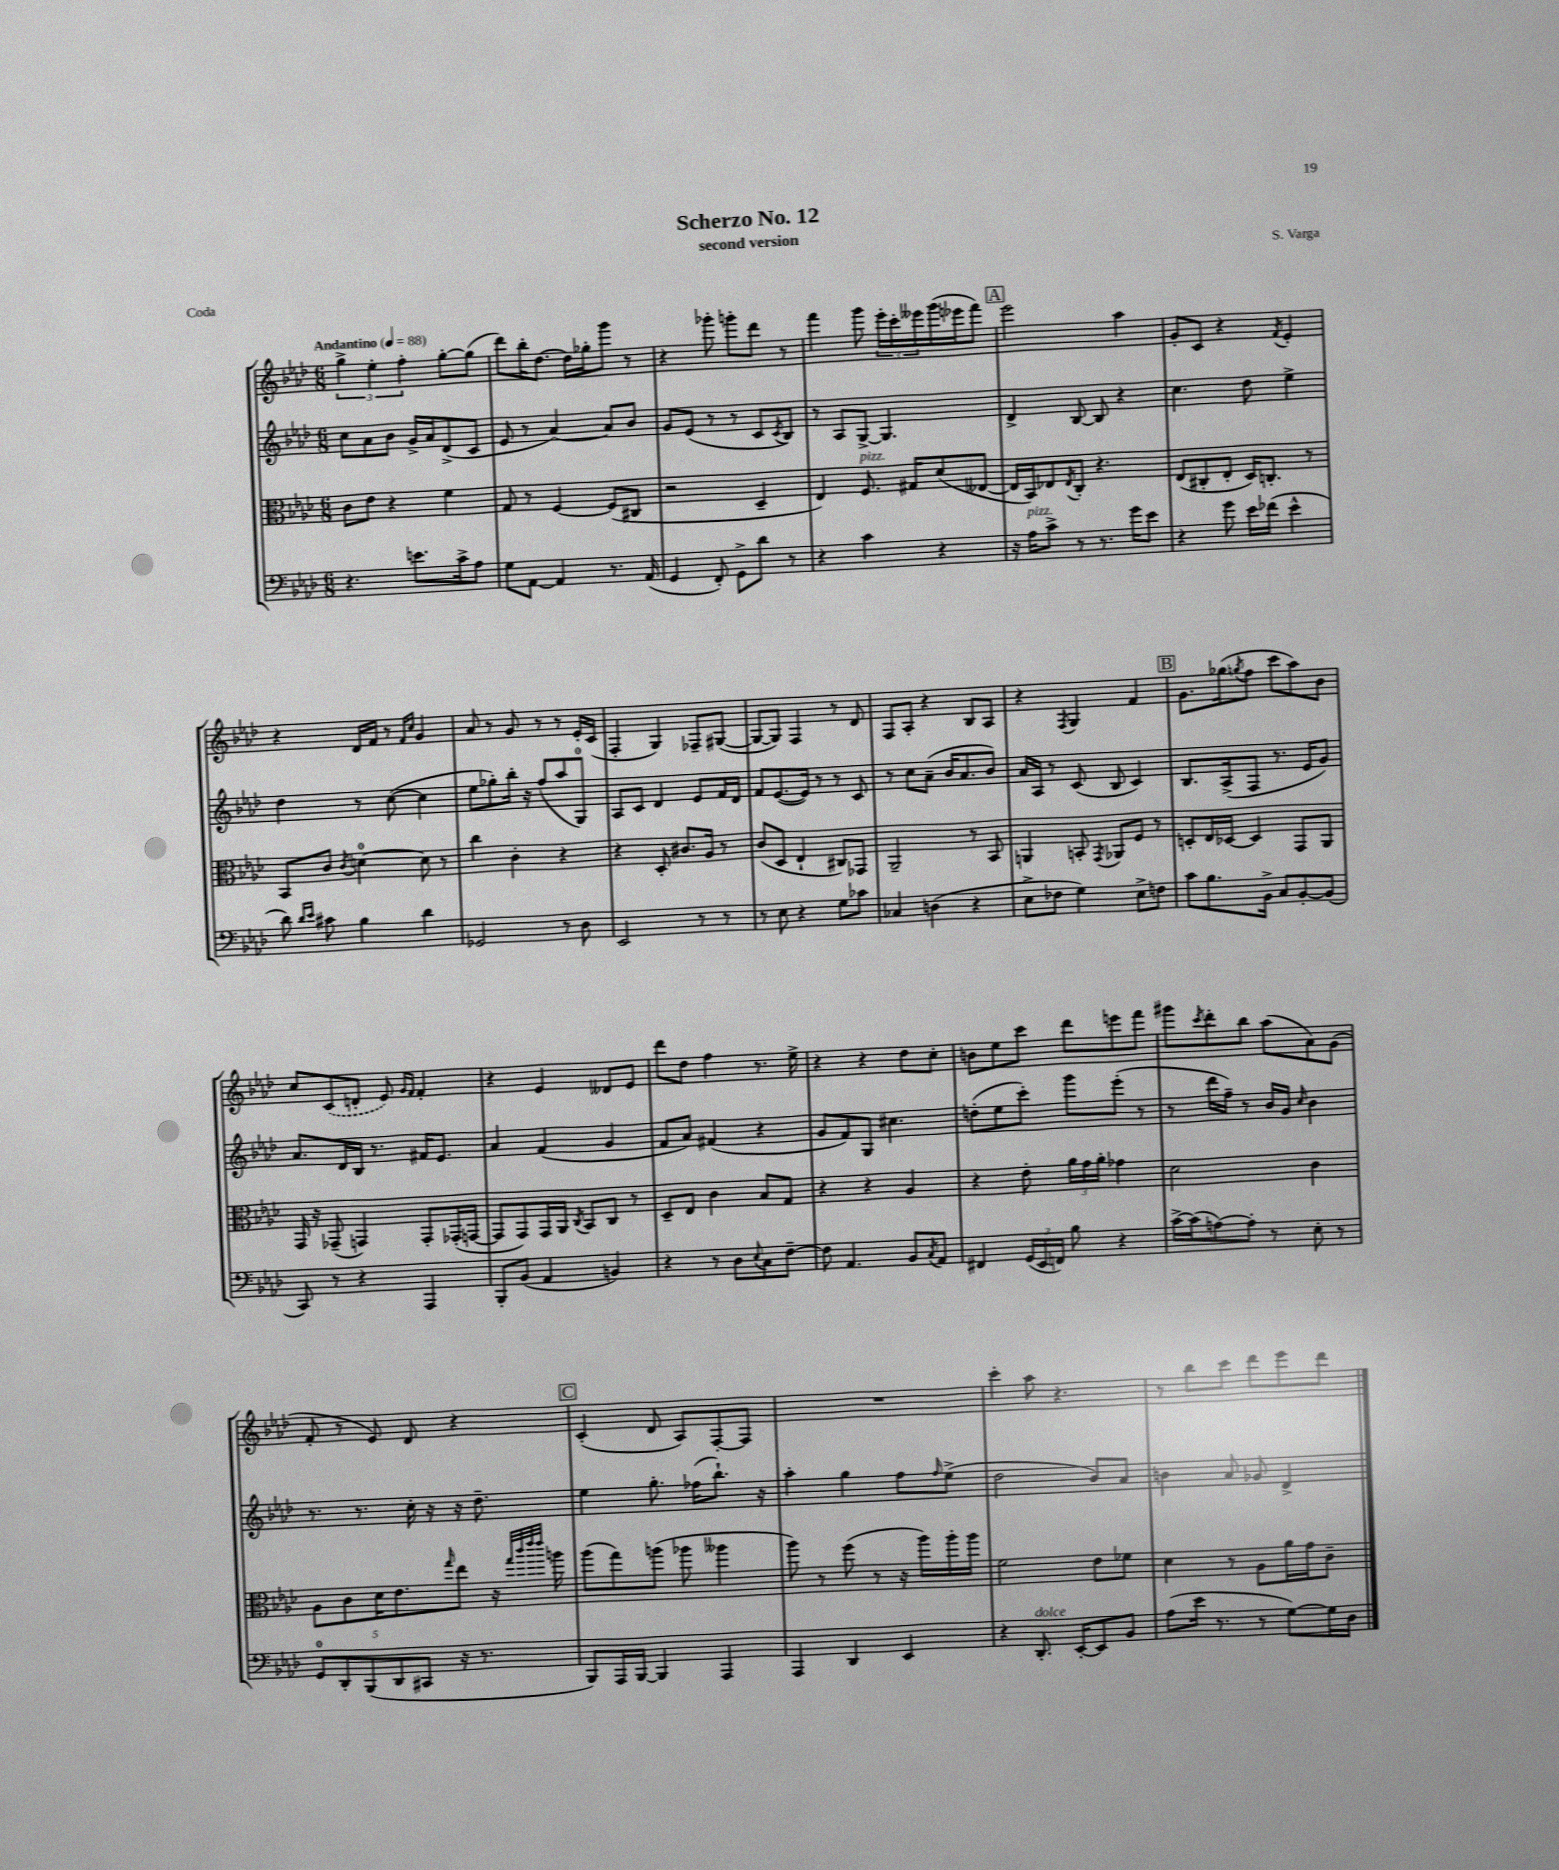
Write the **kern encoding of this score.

**kern	**kern	**kern	**kern
*part4	*part3	*part2	*part1
*staff4	*staff3	*staff2	*staff1
*clefF4	*clefC3	*clefG2	*clefG2
*k[b-e-a-d-]	*k[b-e-a-d-]	*k[b-e-a-d-]	*k[b-e-a-d-]
*M6/8	*M6/8	*M6/8	*M6/8
*MM88	*MM88	*MM88	*MM88
=1	=1	=1	=1
!	!	!	!LO:TX:a:B:t=Andantino
4.r	8c\L	8cc\L	6gg^\
.	8e-\J	8a-\	.
.	.	.	6ee-'\
.	4r	8b-\J	.
.	.	.	6ff'\
8.en\L	.	16g^/LL	.
.	.	16a-/J	.
.	4f\	(8d-^/	[8gg'\L
16c^\k	.	.	.
8A-\J	.	8c/J	(8gg\J]
=2	=2	=2	=2
8G\L	8G/	8e-/	8ddd-\L)
[8AA-\J	8r	8r	16bb-'\K
.	.	.	[8.dd-\J
4AA-/]	[4F/	[4a-/)	.
.	.	.	16dd-\LL]
.	.	.	16gg-X'\J
8.r	(8F/L]	8a-/L]	8ggg\J
.	8C#X/J	8b-/J	8r
(16AA-/	.	.	.
=3	=3	=3	=3
4GG/	2r	8g/L	4r
.	.	(8e-/J	.
8FF'/)	.	8r	8ggg-X'\
8GG^\L	.	8r	8gggn'\L
8d-\J	4D-~/	8c/L	8ddd-\J
.	.	8qc/	.
8r	.	8B-/J)	8r
=4	=4	=4	=4
4r	4E-/)	8r	4fff\
.	.	8A-/L	.
!	!LO:TX:a:i:t=pizz.	!	!
4c\	8.F/	[8G^/J	8ggg\
.	.	4.G/]	24eee-'\LL
.	.	.	24ccc'\
.	16G#X/KL	.	.
.	.	.	24eee--X\
4r	(8d-/	.	(16ggg\
.	.	.	16eee-X\J
.	[8E--X/J	.	8fff\J)
!!LO:REH:place=s1:t=A
=5	=5	=5	=5
16r	16E--/LL]	4d-^/	2eee-\
!LO:TX:a:i:t=pizz.	!	!	!
16A-\KL	16BB-/J)	.	.
8c^\J	8E-X/	.	.
.	8qE-/	.	.
8r	8C'/J	[8B-/	.
8.r	4.r	8B-/]	.
.	.	4r	4aa-\
16g\KL	.	.	.
8e-\J	.	.	.
=6	=6	=6	=6
4r	(8E-/L	4.cc\	8g'/L
.	8C#X'/	.	8c/J
8g\	8E-'/J	.	4r
16e-\LL	16D-/KL)	8dd-\	.
(16f-X\JJ	8.Cn'/J	.	.
.	.	.	8qf/
4e-^^\	.	4ee-^\	4e-'/
.	8r	.	.
!!LO:LB:g=z
=7	=7	=7	=7
8d-\)	8BB-/L	4dd-\	4r
16qqd-/LL	.	.	.
16qqe-/JJ	.	.	.
8c#X\	8c/J	.	.
.	8qc/	.	.
4B-\	[4dn\	8r	16d-/LL
.	.	.	16f/JJ
.	.	([8cc\	8r
.	.	.	16qqf/LL
.	.	.	16qqcc/JJ
4d-\	8d\]	4cc\]	4g/
.	8r	.	.
=8	=8	=8	=8
2GG-X/	4cc\	8ee-\L	8a-/
.	.	8gg-X'\)	8r
.	4c'\	16bb-'\Jk	8g/
.	.	16r	.
.	.	(8ff/L	8r
8r	4r	8aa-/	8r
8D-\	.	8G/J)	16e-'/LL
.	.	.	(16c/JJ
=9	=9	=9	=9
2EE-/	4r	8A-/L	4F'/
.	.	8c/J	.
.	8D-'/	4d-/	4G/)
.	8.c#X/L	.	.
8r	.	8e-/L	8F-X~/L
.	16A-/Jk	.	.
8r	8r	16f/L	([8G#X/J
.	.	16d-/JJ	.
=10	=10	=10	=10
8r	(8c/L	8f/L	8G#/L_
8E-\	8D-/J	([8.e-/	8G#/J])
4r	4E-`/	.	4F/
.	.	16e-/Jk])	.
.	.	8r	.
8G\L	8C#X/L)	8r	8r
8c-X\J	8GG-X/J	8c/	8d-/
=11	=11	=11	=11
4C-X/	2AA-~/	8r	8F/L
.	.	8cc\L	8A-'/J
(4Dn\	.	(8a-~\J	4r
.	.	16b-/KL	.
.	.	8.a-/	.
4r	8r	.	8B-/L
.	8BB-/	8b-/J)	8A-/J
=12	=12	=12	=12
8E-^\L	4AAn/	16a-/LL	4r
.	.	16A-/JJ	.
8F-X\J	.	8r	.
.	.	.	8qF/
4G\)	8BBn'/	(8c/	4G/
.	8qGG/	.	.
.	8AA-X/L	8B-/	.
8E-^\L	8F/J	4c/)	4f/
8Fn\J	8r	.	.
!!LO:REH:place=s1:t=B
=13	=13	=13	=13
8c\L	8Dn'/L	8.B-/L	8.g\L
8.B-\	16E-/L	.	.
.	[16D-X/JJ	(16A-^/k	(16gg-X\k
.	.	.	8qggn/
.	4D-/]	8F/J	8ff\J
16BB-^\Jk	.	.	.
8C/L	.	8.r	8ccc\L
[8BB-'/	8GG/L	.	8aa-\)
.	.	16e-/KL	.
(8BB-/J]	8AA-/J	8g/J)	8b-\J
!!LO:LB:g=z
=14	=14	=14	=14
8CC/)	16GG/	8.a-/L	8cc/L
.	16r	.	.
8r	(8GG-X~/	.	(8c/
.	.	16d-/L	.
4r	4GGn/)	16B-/JJ	8dn'/J
.	.	8.r	.
.	.	.	8e-/)
.	.	.	16qqg/LL
.	.	.	16qqf/JJ
4AAA-/	8GG'/L	16f#X/KL	4f'/
.	.	8.e-/J	.
.	(16GG-X'/L	.	.
.	[16GGn/JJ	.	.
=15	=15	=15	=15
8BBB-'/L	8GG/L]	4a-/	4r
(8BB-/J	8GG/)	.	.
4AA-/	16GG/L	(4f/	4e-/
.	16AA-/JJ	.	.
.	8qC/	.	.
.	8BB-/L	.	.
4BBn/)	8C/J	4g/	8d--X/L
.	8r	.	8e-/J
=16	=16	=16	=16
4r	8D-~/L	8f/L	8ddd-\L
.	8E-/J	8a-/J)	8dd-\J
8r	4c\	(4f#X/	4ff\
8D-\L	.	.	.
8qqE-/	.	.	.
8C\	8B-/L	4r	8.r
[8F~\J	8G/J	.	.
.	.	.	16ee-^\
=17	=17	=17	=17
8F\]	4r	8g/L	4r
4.AA-/	.	8f/)	.
.	4r	8G/J	4r
.	.	4.cc#X\	.
8BB-/L	4A-/	.	8dd-\L
8qC/	.	.	.
8AA-/J	.	.	8cc'\J
=18	=18	=18	=18
4FF#X/	4r	(8ddn'\L	8bn\L
.	.	8ee-\	8ee-\
(24GG/LL	8e-'\	8ccc'\J)	8ccc\J
24EE-/	.	.	.
24FFn/JJ)	.	.	.
8B-\	24a-\LL	8ggg\L	8ddd-\L
.	24g\	.	.
.	24a-'\JJ	.	.
4r	4g-X\	(8eee-'\J	8eeen\
.	.	8r	8fff\J
=19	=19	=19	=19
[16c^\LL	2d-\	8r	8ggg#X\L
(16c\J]	.	.	.
.	.	.	8qccc/
[8An\)	.	16ddd-\LL	8ddd-'\
.	.	16ff~\JJ)	.
8A'\J]	.	8r	8bb-\J
8r	.	16b-/LL	(8aa-\L
.	.	16g/JJ	.
.	.	16qqcc/	.
8E-'\	4c\	4b-\	8a-\)
8r	.	.	(8g\J
!!LO:LB:g=z
=20	=20	=20	=20
10GG/L	8A-\L	8.r	8f'/
10DD-'/	.	.	.
.	8c\	.	8r
.	.	8.r	.
(10BBB-/	.	.	.
.	16d-\K	.	8e-/)
10DD-/	.	.	.
.	8.e-\	.	.
.	.	16cc'\	8d-/
10CC#X/J	.	.	.
.	.	16r	.
.	16qqgg/	.	.
16r	8ee-\J	16r	4r
8.r	.	8.dd-~\	.
.	16r	.	.
.	32qqgg/LLL	.	.
.	32qqccc/	.	.
.	32qqeee-/	.	.
.	32qqeee-/JJJ	.	.
.	16aan\	.	.
!!LO:REH:place=s1:t=C
=21	=21	=21	=21
8BBB-/L)	(8aa-\L	4ee-\	(4c'/
16AAA-/L	8gg\)	.	.
[16BBB-/JJ	.	.	.
4BBB-/]	(8aan\J	8.gg'\	8d-/
.	8aa-X\	.	8A-/L)
.	.	(16ff-X\KL	.
4AAA-/	4aa--X\	8.bb-`\J)	[8F'/
.	.	.	8F/J]
.	.	16r	.
=22	=22	=22	=22
4AAA-/	8aa-\)	4aa-'\	2.r
.	8r	.	.
4DD-/	(8ff\	4gg\	.
.	8r	.	.
4EE-/	16r	8ff\L	.
.	16aa-\LL)	.	.
.	.	16qqff/	.
.	16aa-'\	(8ee-^\J	.
.	16aa-\JJ	.	.
=23	=23	=23	=23
4r	2f\	2dd-\	4ccc'\
!LO:TX:a:i:t=dolce	!	!	!
8.DD-'/	.	.	8aa-\
.	.	.	4.r
[16EE-'/KL	.	.	.
8EE-/]	8e-\L	8b-/L)	.
8BB-/J	8f-X\J	8a-/J	.
=24	=24	=24	=24
(8A-\L	4d-\	4bn\	8r
16e-\Jk	.	.	8bb-\L
8.r	.	.	.
.	8r	8a-/	8ccc\J
8r	8A-\L	8g-X/	8ddd-\L
[8G\L)	16a-\L	4d-^/	8eee-\
.	16g\J	.	.
16G\L]	8c~\J	.	8ddd-\J
16D-\JJ	.	.	.
==	==	==	==
*-	*-	*-	*-
